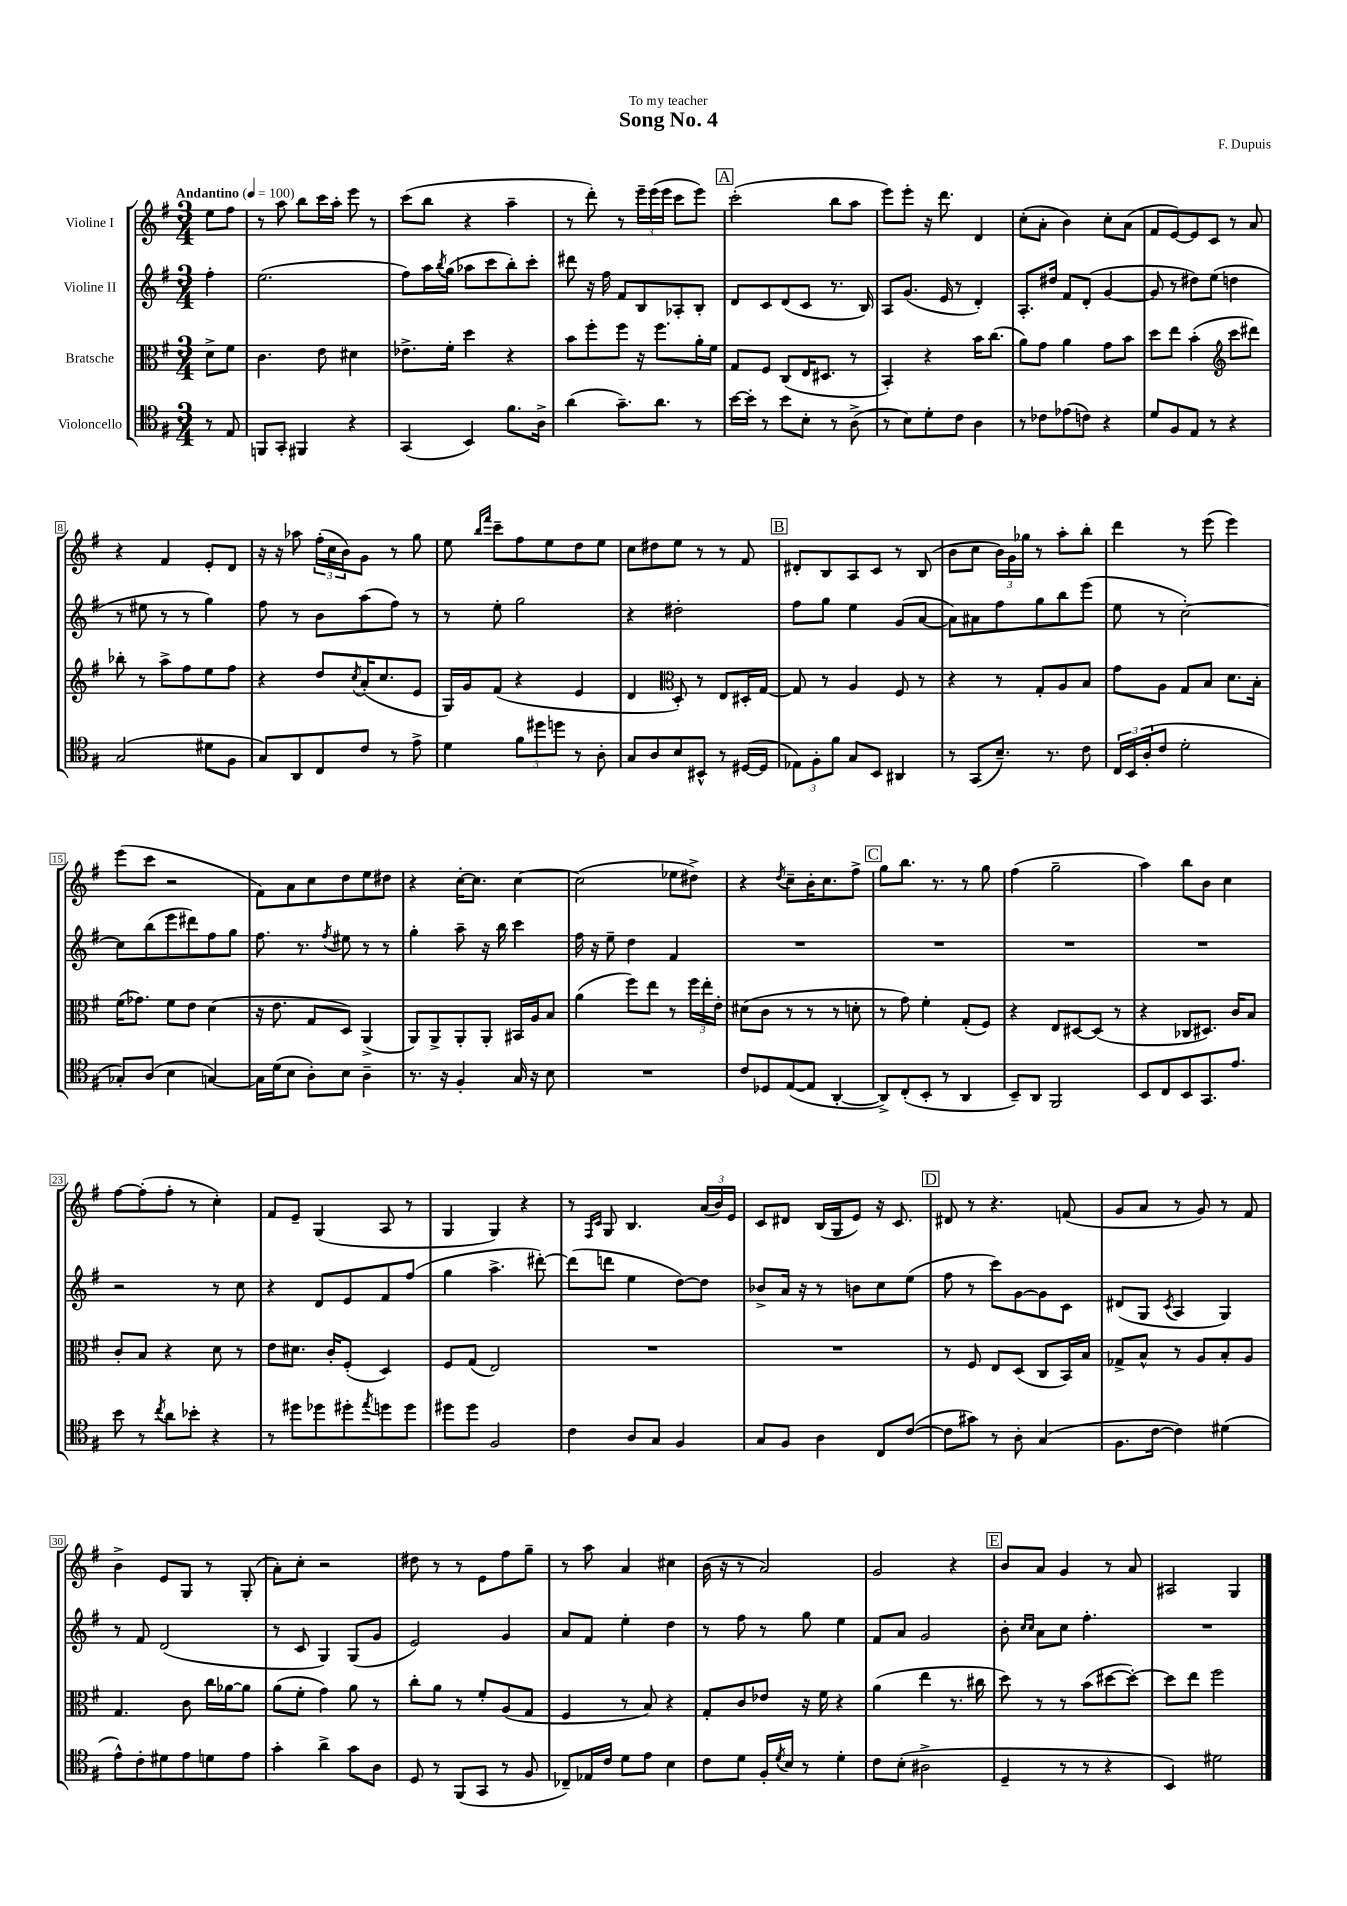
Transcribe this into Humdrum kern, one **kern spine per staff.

**kern	**kern	**kern	**kern
*staff4	*staff3	*staff2	*staff1
*clefC4	*clefC3	*clefG2	*clefG2
*k[f#]	*k[f#]	*k[f#]	*k[f#]
*M3/4	*M3/4	*M3/4	*M3/4
*MM100	*MM100	*MM100	*MM100
8r	8d^\L	4ff#'\	8ee\L
8E/	8f#\J	.	8ff#\J
=	=	=	=
8FF/L	4.c\	(2.ee\	8r
8GG'/J	.	.	8aa\
4FF#/	.	.	8bb\L
.	8e\	.	16ccc\L
.	.	.	16aa'\JJ
4r	4d#\	.	8eee\
.	.	.	8r
=	=	=	=
(4GG/	8.e-^\L	8ff#\L)	(8ccc\L
.	.	16aa\L	8bb\J
.	.	8qbb/	.
.	16f#'\Jk	(16gg\JJ	.
4BB/)	4dd\	8aa-\L	4r
.	.	8ccc\	.
8.f#\L	4r	8bb'\)	4aa~\
.	.	8ccc'\J	.
16A^\Jk	.	.	.
=	=	=	=
(4a\	8b\L	8ddd#\	8r
.	8ff#'\	16r	8ddd'\)
.	.	16ff#\	.
8.g~\L)	8ff#\J	8f#/L	8r
.	16r	8B/	24eee~\LL
.	.	.	(24eee\
8.a\J	8.ff#\L	.	.
.	.	.	24eee\JJ
.	.	8A-'/	8ccc\L
8r	16a'\L	8B'/J	8eee\J)
.	16f#\JJ	.	.
=	=	=	=
[16b\LL	8G/L	8d/L	(2ccc'\
16b'\]JJ	.	.	.
8r	8F#/J	8c/	.
8b\L	(8C/L	(8d/	.
8B'\J	16E/K	8c/J	.
.	8.D#/J	.	.
8r	.	8.r	8bb\L
(8A^\	8r	.	8aa\J
.	.	16B/)	.
=	=	=	=
8r	4BB'/)	8A/L	8eee\L)
8B\L)	.	(8.g/J	8eee'\J
8d'\	4r	.	16r
.	.	16e/	8.ddd\
8c\J	.	8r	.
4A\	16b\LK	4d'/)	4d/
.	(8.cc\J	.	.
=	=	=	=
8r	8a\L)	8.A'/L	(8cc'\L
8c-\L	8g\J	.	8a'\J
.	.	16dd#/Jk	.
(8e-\	4a\	8f#/L	4b\)
8c\J)	.	(8d'/J	.
4r	8g\L	[4g/	8cc'\L
.	8b\J	.	(8a\J
=	=	=	=
8d/L	8dd\L	8g/]	8f#/L
8F#/	8ee\J	8r	[8e/)
8E/J	(4b'\	8dd#\L)	8e/]
8r	.	(8ee\J	8c/J
*	*clefG2	*	*
4r	8ccc\L	4dd\	8r
.	8ddd#\J)	.	8a/
=	=	=	=
(2G/	8bb-'\	8r	4r
.	8r	8ee#\	.
.	8aa^\L	8r	4f#/
.	8ff#\	8r	.
8d#\L	8ee\	4gg\)	8e'/L
8F#\J	8ff#\J	.	8d/J
=	=	=	=
8G/L)	4r	8ff#\	16r
.	.	.	16r
8AA/	.	8r	8aa-\
8C/	8dd/L	8b\L	(24ff#'\LL
.	.	.	24cc\
.	.	.	24b\J)
.	8qcc/	.	.
8c/J	(16a'/K	(8aa\	8g\J
.	8.cc/	.	.
8r	.	8ff#\J)	8r
8e^\	8e/J	8r	8gg\
=	=	=	=
4d\	16G/LL)	8r	8ee\
.	16g/J	.	.
.	.	.	16qqbb/LL
.	.	.	16qqfff#/JJ
.	(8f#/J	8ee'\	8ccc~\L
12f#\L	4r	2gg\	8ff#\
12dd#\	.	.	.
.	.	.	8ee\
12dd\J	.	.	.
8r	4e/	.	8dd\
8A'\	.	.	8ee\J
=	=	=	=
8G/L	4d/	4r	8cc\L
8A/	.	.	8dd#\
*	*clefC3	*	*
8B/	8D'/)	2dd#'\	8ee\J
8BB#^^/J	8r	.	8r
8r	8E/L	.	8r
([16D#/LL	16D#'/L	.	8f#/
16D#/]JJ	[16G/JJ	.	.
=	=	=	=
12E-\L)	8G/]	8ff#\L	8d#'/L
12F#'\	.	.	.
.	8r	8gg\J	8B/
12f#\J	.	.	.
8G/L	4A/	4ee\	8A/
8BB/J	.	.	8c/J
4AA#/	8F#/	(8g/L	8r
.	8r	[8a/J	(8B/
=	=	=	=
8r	4r	8a\]L)	8b\L
(8GG/L	.	8a#\	8cc\J
8.B~/J)	8r	8ff#\	24b\LL)
.	.	.	24g\
.	.	.	24gg-\JJ
.	8G'/L	8gg\	8r
8.r	.	.	.
.	8A/	8bb\	8aa'\L
8c\	8B/J	(8eee\J	8bb'\J
=	=	=	=
24C/LL	8g\L	8ee\	4ddd\
24BB/	.	.	.
(24A'/J	.	.	.
8c/J	8A\J	8r	.
2d'\	8G/L	[2cc'\)	8r
.	8B/J	.	(8eee\
.	8.d\L	.	4eee\)
.	16B'\Jk	.	.
=	=	=	=
8G-'/L)	(16f#\LK	8cc\]L	(8eee\L
.	8.g-\J)	.	.
(8A/J	.	(8bb\	8ccc\J
4B\	8f#\L	8eee\	2r
.	8e\J	8ddd#\)	.
[4G/)	(4d\	8ff#\	.
.	.	8gg\J	.
=	=	=	=
16G\]LL	16r	8.ff#\	8f#\L)
(16d\J	8.e\	.	.
8B\J	.	.	8a\
.	.	8.r	.
8A'\L)	8G/L	.	8cc\
.	.	8qff#/	.
8B\J	8D/J)	8ee#\	8dd\
4A~\	(4AA^/	8r	8ee\
.	.	8r	8dd#\J
=	=	=	=
8.r	8AA/L)	4gg'\	4r
.	8AA^/	.	.
16r	.	.	.
4F#'/	8AA'/	8aa~\	[16cc'\LK
.	.	.	8.cc\]J
.	8AA'/J	16r	.
.	.	16bb\	.
16G/	16BB#/LL	4ccc\	[4cc\
16r	16A/J	.	.
8B\	8B/J	.	.
=	=	=	=
2.r	(4a\	16ff#\	(2cc\]
.	.	16r	.
.	.	8ee~\	.
.	8ff#\L)	4dd\	.
.	8ee\J	.	.
.	8r	4f#/	8ee-\L
.	24ff#\LL	.	8dd#^\J)
.	24ee'\	.	.
.	24e'\JJ	.	.
=	=	=	=
8c/L	(8d#\L	2.r	4r
8D-/	8c\J	.	.
.	.	.	8qdd/
([8E/	8r	.	8cc~\L
8E/]J	8r	.	16b'\K
.	.	.	8.cc\
[4AA'/	8r	.	.
.	8d'\	.	8ff#^\J
=	=	=	=
8AA^/]L)	8r	2.r	8gg\L
(8C'/	8g\)	.	8.bb\J
8BB'/J	4f#'\	.	.
.	.	.	8.r
8r	.	.	.
4AA/	(8G'/L	.	8r
.	8F#/J)	.	8gg\
=	=	=	=
8BB~/L)	4r	2.r	(4ff#\
8AA/J	.	.	.
2FF#/	8E/L	.	2gg~\
.	[8D#/	.	.
.	(8D#/]J	.	.
.	8r	.	.
=	=	=	=
8BB/L	4r	2.r	4aa\)
8C/	.	.	.
8BB/	8C-/L	.	8bb\L
8.GG/	8.D#/J)	.	8b\J
.	.	.	4cc\
8.e/J	16c/LK	.	.
.	8B/J	.	.
=	=	=	=
8b\	8c'/L	2r	[8ff#\L
8r	8B/J	.	(8ff#'\]
8qcc/	.	.	.
8a\L	4r	.	8ff#'\J
8b-'\J	.	.	8r
4r	8d\	8r	4cc'\)
.	8r	8cc\	.
=	=	=	=
8r	8e\L	4r	8f#/L
8dd#\L	8.d#\J	.	8e~/J
8dd-\	.	8d/L	(4G/
.	16c'/LK	.	.
8dd#'\	(8F#'/J	8e/	.
8qee/	.	.	.
8dd\	4D/)	8f#/	8A/
8dd\J	.	(8ff#/J	8r
=	=	=	=
8dd#\L	8F#/L	4gg\	4G/
8dd#\J	(8G/J	.	.
2F#/	2E/)	4.aa^\	4G/)
.	.	.	4r
.	.	[8ddd#'\)	.
=	=	=	=
4c\	2.r	(8ddd#\]L	8r
.	.	.	16qqF#/LL
.	.	.	16qqc/JJ
.	.	8ddd\J	8G/
8A/L	.	4ee\	4.B/
8G/J	.	.	.
4F#/	.	[8dd\L)	.
.	.	8dd\]J	(24a/LL
.	.	.	24b/)
.	.	.	24e/JJ
=	=	=	=
8G/L	2.r	8b-^/L	8c/L
8F#/J	.	16a/Jk	8d#/J
.	.	16r	.
4A\	.	8r	(16B/LL
.	.	.	16G/J
.	.	8b\L	8e/J)
8C/L	.	8cc\	16r
.	.	.	8.c/
([8c/J	.	(8ee\J	.
=	=	=	=
8c\]L	8r	8ff#\	8d#/
8g#\J)	8F#/	8r	8r
8r	8E/L	8ccc\L)	4.r
8A'\	(8D/J	[8g\	.
(4G/	8C/L	8g\]	.
.	16BB/L)	8c\J	(8f/
.	16B/JJ	.	.
=	=	=	=
8.F#\L	8G-^/L	(8d#/L	8g/L
.	8B^^/J	8G/J	8a/J
[16c\Jk	.	.	.
.	.	8qc/	.
4c\])	8r	4A/	8r
.	8A/L	.	8g/)
(4d#\	8B'/	4G/)	8r
.	8A/J	.	8f#/
=	=	=	=
8e^^\L)	4.G/	8r	4b^\
8c'\	.	8f#/	.
8d#\	.	(2d/	8e/L
8e\	8c\	.	8G/J
8d\	16cc\LL	.	8r
.	[16a-\J	.	.
8e\J	8a-\]J	.	(8G'/
=	=	=	=
4g'\	(8a\L	8r	8a'\L)
.	8f#'\J	8c/	8cc'\J
4a^\	4g\)	4G/)	2r
8g\L	8a\	(8G/L	.
8A\J	8r	8g/J	.
=	=	=	=
8D/	8cc'\L	2e/)	8dd#\
8r	8a\J	.	8r
(8FF#/L	8r	.	8r
8GG/J	8f#'/L	.	8e\L
8r	(8A/	4g/	8ff#\
8F#/	8G/J	.	8gg~\J
=	=	=	=
8C-~/L)	4F#/	8a/L	8r
16E-/L	.	8f#/J	8aa\
16c/JJ	.	.	.
8d\L	8r	4ee'\	4a/
8e\J	8B/)	.	.
4B\	4r	4dd\	4cc#\
=	=	=	=
8c\L	8G'/L	8r	(16b\
.	.	.	16r
8d\J	8c/	8ff#\	8r
16F#'/LL	8e-/J	8r	2a/)
8qd/	.	.	.
16B/JJ	.	.	.
8r	16r	8gg\	.
.	16f#\	.	.
4d'\	4r	4ee\	.
=	=	=	=
8c\L	(4a\	8f#/L	2g/
(8B'\J	.	8a/J	.
2A#^\	4ee\	2g/	.
.	8.r	.	4r
.	16cc#\	.	.
=	=	=	=
4D~/	8dd\)	8b'\	8b/L
.	.	16qqcc/LL	.
.	.	16qqcc/JJ	.
.	8r	8a\L	8a/J
8r	8r	8cc\J	4g/
8r	(8b\L	4.ff#'\	.
4r	[8dd#\	.	8r
.	8dd#'\_J)	.	8a/
=	=	=	=
4BB/)	8dd#\]L	2.r	2A#/
.	8ee\J	.	.
2d#\	2ff#\	.	.
.	.	.	4G/
==	==	==	==
*-	*-	*-	*-
